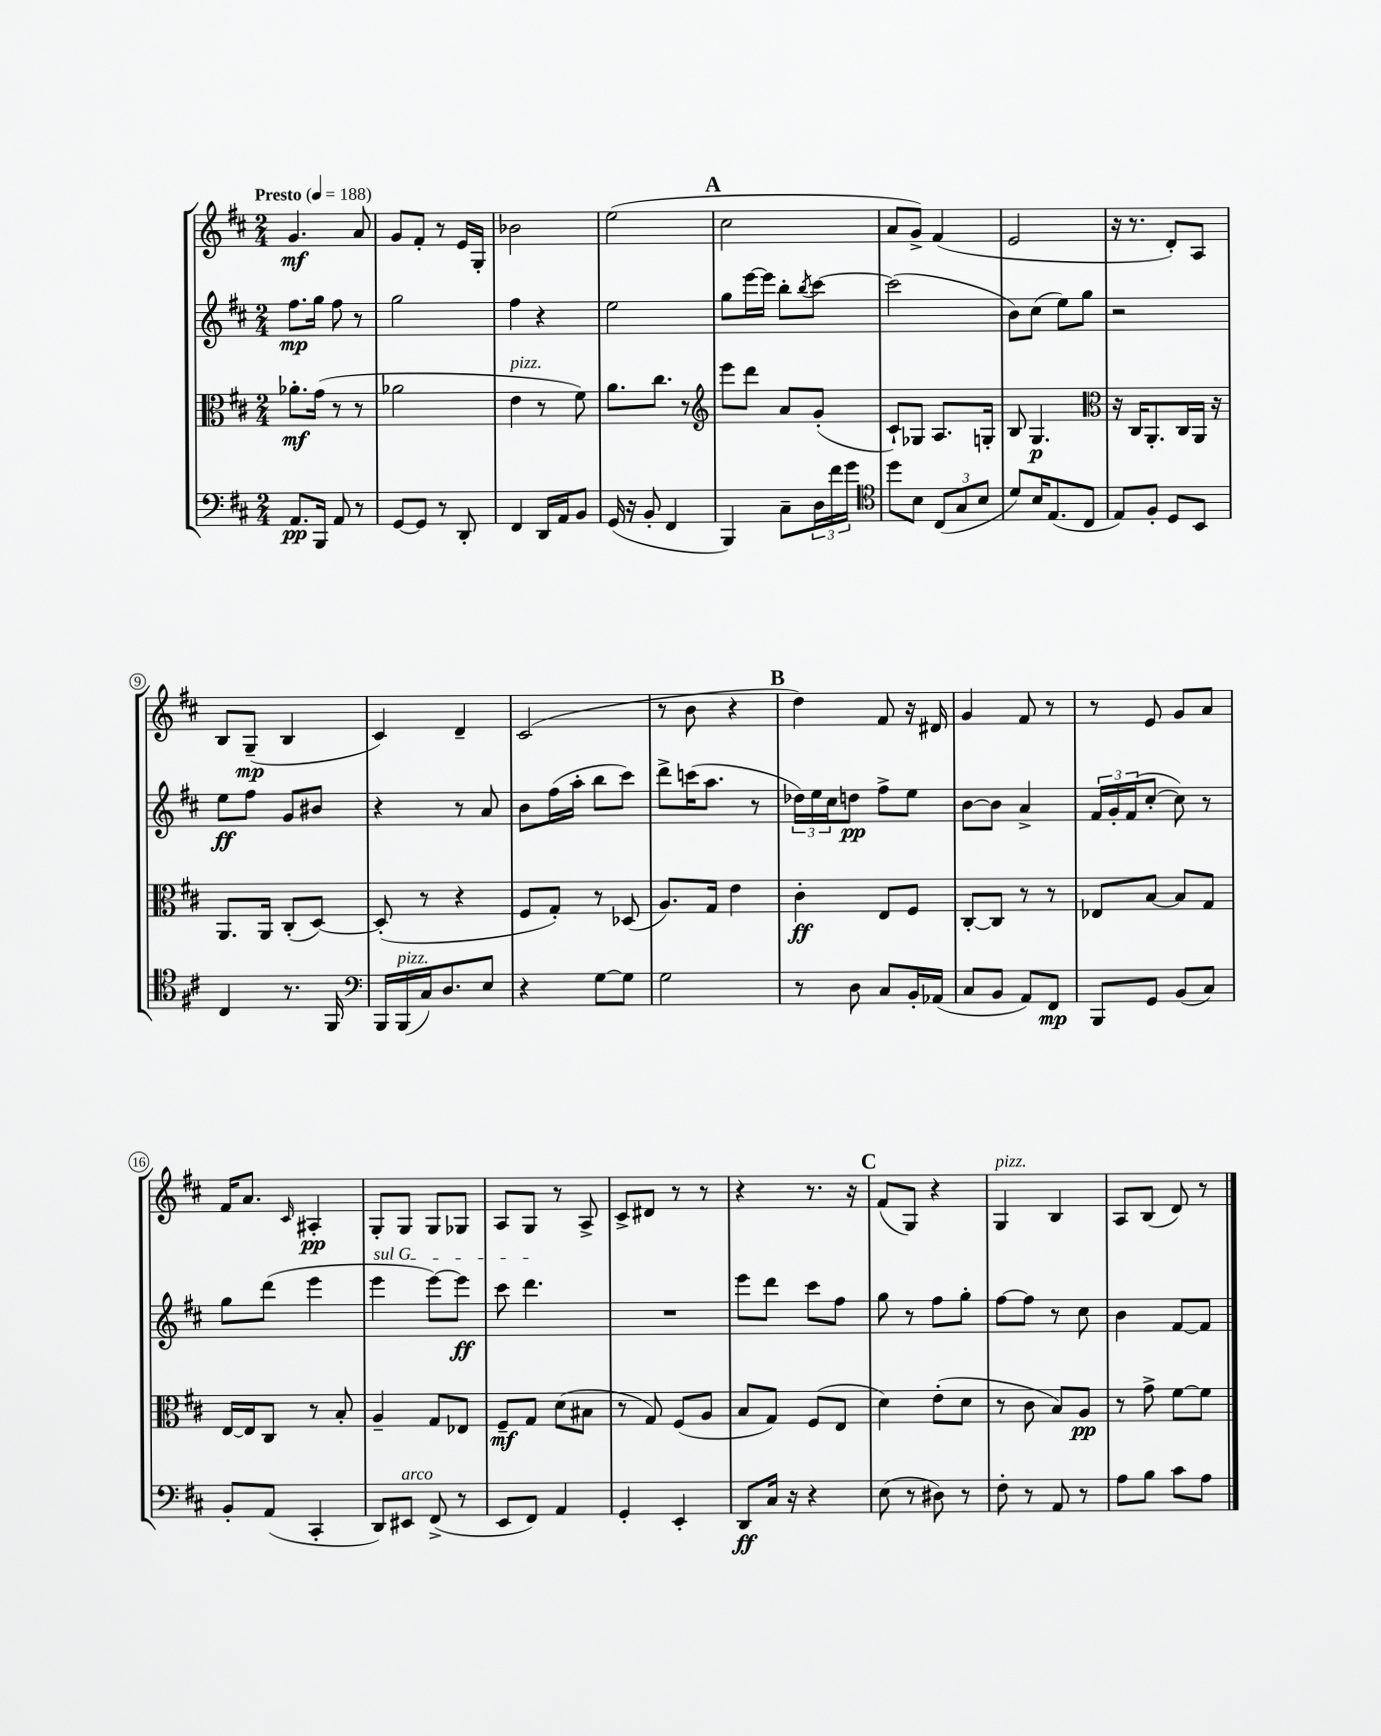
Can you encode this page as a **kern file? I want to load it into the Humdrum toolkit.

**kern	**kern	**kern	**kern
*staff4	*staff3	*staff2	*staff1
*clefF4	*clefC3	*clefG2	*clefG2
*k[f#c#]	*k[f#c#]	*k[f#c#]	*k[f#c#]
*M2/4	*M2/4	*M2/4	*M2/4
*MM188	*MM188	*MM188	*MM188
8.AA/L	8.a-'\L	8.ff#\L	4.g/
16BBB/Jk	(16g\Jk	16gg\Jk	.
8AA/	8r	8ff#\	.
8r	8r	8r	8a/
=	=	=	=
[8GG/L	2a-\	2gg\	8g/L
8GG/]J	.	.	8f#'/J
8r	.	.	8r
8DD'/	.	.	16e/LL
.	.	.	16G'/JJ
=	=	=	=
4FF#/	4e\	4ff#\	2b-\
16DD/LL	8r	4r	.
16AA/J	.	.	.
8BB/J	8f#\)	.	.
=	=	=	=
(16GG/	8.a\L	2ee\	(2ee\
16r	.	.	.
8BB'/	.	.	.
.	8.cc#\J	.	.
4FF#/	.	.	.
.	8r	.	.
=	=	=	=
*	*clefG2	*	*
4BBB/)	8eee\L	8gg\L	2cc#\
.	8ddd\J	[16eee\L	.
.	.	16eee\]JJ	.
8C#~\L	8a/L	8bb'\L	.
.	.	8qbb/	.
24D\L	(8g'/J	[8ccc#\J	.
24f#\	.	.	.
24g\JJ	.	.	.
=	=	=	=
*clefC4	*	*	*
8dd\L	8c#`/L)	(2ccc#\]	8a/L
8B\J	8G-/J	.	8g^/J)
(12C#/L	8.A/L	.	(4f#/
12G/	.	.	.
12B/J	.	.	.
.	16G'/Jk	.	.
=	=	=	=
8d/L)	8B/	8b\L)	2e/
16B/K	4.G/	(8cc#\J	.
(8.E/	.	.	.
.	.	8ee\L)	.
8C#/J	.	8gg\J	.
=	=	=	=
*	*clefC3	*	*
8E/L)	16r	2r	16r
.	16C#/LK	.	8.r
8F#'/J	8.AA'/	.	.
8D/L	.	.	8d'/L)
.	16C#/L	.	.
8BB/J	16AA/JJ	.	8A/J
.	16r	.	.
=	=	=	=
4C#/	8.AA/L	8ee\L	8B/L
.	.	8ff#\J	(8G~/J
.	16AA/Jk	.	.
8.r	(8C#'/L	8g/L	4B/
.	[8D/J)	8b#/J	.
16FF#/	.	.	.
=	=	=	=
*clefF4	*	*	*
16BBB/LL	(8D'/]	4r	4c#/)
(16BBB/	.	.	.
16C#/J)	8r	.	.
8.D/	.	.	.
.	4r	8r	4d~/
8E/J	.	8a/	.
=	=	=	=
4r	8F#/L	8b\L	(2c#/
.	8G'/J)	(16ff#\L	.
.	.	16aa'\JJ	.
[8G\L	8r	8bb\L	.
8G\]J	(8D-/	8ccc#\J)	.
=	=	=	=
2G\	8.A/L)	8ddd^\L	8r
.	.	(16ccc\K	8b\
.	16G/Jk	8.aa\J	.
.	4e\	.	4r
.	.	8r	.
=	=	=	=
8r	4c#'\	24dd-\LL)	4dd\)
.	.	24ee\	.
.	.	24cc#\J	.
8D\	.	8dd\J	.
8C#/L	8E/L	8ff#^\L	8f#/
16BB'/L	8F#/J	8ee\J	16r
(16AA-/JJ	.	.	16d#/
=	=	=	=
8C#/L	[8C#'/L	[8b\L	4g/
8BB/J	8C#/]J	8b\]J	.
8AA/L)	8r	4a^/	8f#/
8FF#/J	8r	.	8r
=	=	=	=
8BBB/L	8E-/L	24f#/LL	8r
.	.	24g'/	.
.	.	(24f#/J	.
8GG/J	[8B/J	[8cc#'/J	8e/
(8BB/L	8B/]L	8cc#\])	8g/L
8C#/J)	8G/J	8r	8a/J
=	=	=	=
8BB'/L	[16E/LL	8gg\L	16f#/LK
.	16E/]J	.	8.a/J
(8AA/J	8C#/J	(8ddd\J	.
.	.	.	16qqc#/
4CC#'/	8r	4eee\	4A#'/
.	8B'/	.	.
=	=	=	=
8DD/L)	4A~/	4eee\	8G'/L
8EE#/J	.	.	8G/J
(8FF#^/	8G/L	[8eee\L)	8G/L
8r	8E-/J	8eee\]J	8G-/J
=	=	=	=
8EE/L	8F#~/L	8ccc#\	8A/L
8FF#/J)	8G/J	4.ddd\	8G/J
4AA/	(8d\L	.	8r
.	8B#\J	.	8A^/
=	=	=	=
4GG'/	8r	2r	8c#^/L
.	8G/)	.	8d#/J
4EE'/	(8F#/L	.	8r
.	8A/J	.	8r
=	=	=	=
8DD/L	8B/L	8eee\L	4r
16C#/Jk	8G/J)	8ddd\J	.
16r	.	.	.
4r	(8F#/L	8ccc#\L	8.r
.	8E/J	8ff#\J	.
.	.	.	16r
=	=	=	=
(8E\	4d\)	8gg\	(8f#/L
8r	.	8r	8G/J)
8D#\)	(8e'\L	8ff#\L	4r
8r	8d\J	8gg'\J	.
=	=	=	=
8F#'\	8r	[8ff#\L	4G/
8r	8c#\	8ff#\]J	.
8AA/	8B/L)	8r	4B/
8r	8A/J	8cc#\	.
=	=	=	=
8A\L	8r	4b\	8A/L
8B\J	8g^\	.	(8B/J
8c#\L	[8f#\L	[8f#/L	8d/)
8A\J	8f#\]J	8f#/]J	8r
==	==	==	==
*-	*-	*-	*-
